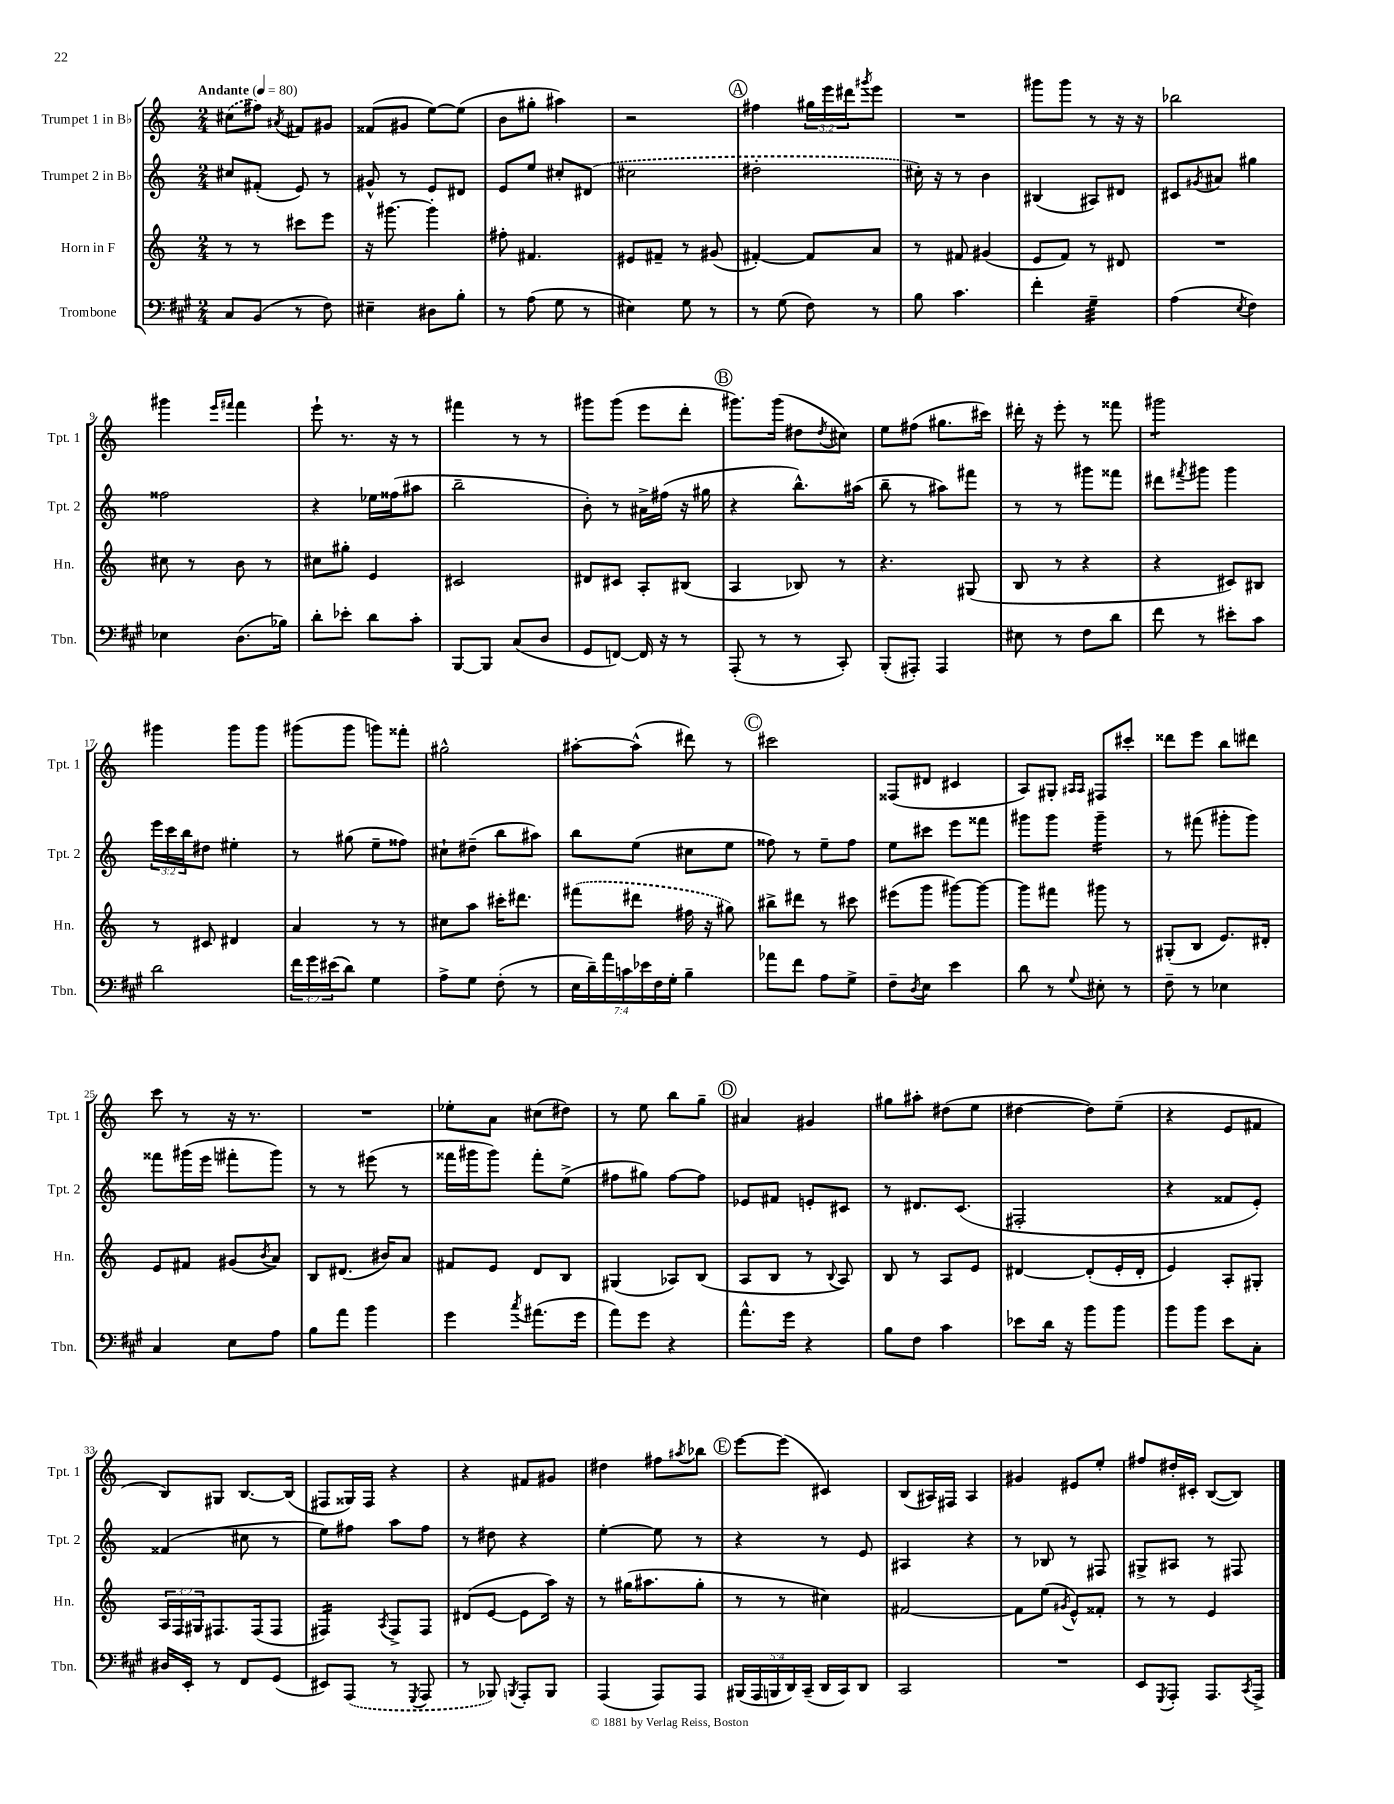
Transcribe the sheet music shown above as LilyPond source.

<<
\new StaffGroup <<
\new Staff = "s0" \with { instrumentName = "Trumpet 1 in Bb" shortInstrumentName = "Tpt. 1" } {
    \clef treble \key c \major \numericTimeSignature \time 2/4 \override Staff.TupletNumber.text = #tuplet-number::calc-fraction-text \tempo "Andante" 4 = 80
    \once \slurDashed cis''8( fis''8) \acciaccatura { ais'8 } fis'8 gis'8 |
    fisis'8( gis'8 e''8~) e''8( |
    b'8 gis''8-. ais''4) |
    r2 |
    \mark \markup { \circle "A" } fis''4 \tuplet 3/2 { gis''16 e'''16 dis'''16 } \acciaccatura { gis'''8 } e'''8 |
    R2 |
    gis'''8 gis'''8 r8 r16 r16 |
    bes''2 |
    gis'''4 \grace { e'''16 fis'''16 } fis'''4 |
    e'''8-! r8. r16 r8 |
    fis'''4 r8 r8 |
    gis'''8 gis'''8( e'''8 d'''8-. |
    \mark \markup { \circle "B" } gis'''8.) gis'''16( dis''8 \acciaccatura { dis''8 } cis''8) |
    e''8 fis''8( gis''8. cis'''16) |
    dis'''16-. r16 e'''8-. r8 fisis'''8 |
    gis'''2:8 |
    gis'''4 gis'''8 gis'''8 |
    gis'''8( gis'''8 g'''8) fisis'''8-. |
    gis''2-^ |
    ais''8~-. ais''8-^( dis'''8) r8 |
    \mark \markup { \circle "C" } cis'''2 |
    fisis8( dis'8 cis'4 |
    a8) gis8-. \grace { ais16 ais16 } fis8 cis'''8-. |
    disis'''8 e'''8 b''8 dis'''8 |
    c'''8 r8 r16 r8. |
    R2 |
    ees''8-. a'8 cis''8( dis''8) |
    r8 e''8 b''8 g''8-- |
    \mark \markup { \circle "D" } ais'4 gis'4 |
    gis''8 ais''8-. dis''8( e''8 |
    dis''4~ dis''8) e''8--( |
    r4 e'8 fis'8 |
    b8) gis8 b8.~ b16( |
    fis8 gisis16) fis16 r4 |
    r4 fis'8 gis'8 |
    dis''4 fis''8 \acciaccatura { ais''8 } bes''8 |
    \mark \markup { \circle "E" } e'''8~ e'''8( cis'4) |
    b8( ais16) fis16 ais4 |
    gis'4 eis'8 e''8-. |
    fis''8 dis''16-. cis'16-. b8~( b8) \bar "|." |
}
\new Staff = "s1" \with { instrumentName = "Trumpet 2 in Bb" shortInstrumentName = "Tpt. 2" } {
    \clef treble \key c \major \numericTimeSignature \time 2/4 \override Staff.TupletNumber.text = #tuplet-number::calc-fraction-text
    cis''8 fis'8-.( e'8) r8 |
    gis'8-^ r8 e'8 dis'8 |
    e'8 e''8 cis''8-. \once \slurDashed dis'8( |
    cis''2 |
    \mark \markup { \circle "A" } dis''2-. |
    cis''16-.) r16 r8 b'4 |
    bis4( ais8) dis'8 |
    cis'8 \acciaccatura { gis'8 } ais'8 gis''4 |
    fisis''2 |
    r4 ees''16 fisis''16( ais''8 |
    b''2-- |
    b'8-.) r8 ais'16-> fis''16( r16 gis''16 |
    \mark \markup { \circle "B" } r4 b''8.-^) ais''16( |
    b''8-- r8 ais''8) fis'''8 |
    r8 r8 gis'''8 fisis'''8 |
    dis'''8 \acciaccatura { fis'''8 } gis'''8 gis'''4 |
    \tuplet 3/2 { e'''16 c'''16 b''16 } dis''8 eis''4-. |
    r8 gis''8( e''8-- fisis''8) |
    cis''8-! dis''8--( b''8 ais''8) |
    b''8 e''8( cis''8 e''8 |
    \mark \markup { \circle "C" } fisis''8) r8 e''8-- fisis''8 |
    e''8 cis'''8 e'''8 fisis'''8 |
    gis'''8 gis'''8 gis'''4:16-- |
    r8 fis'''8( gis'''8-. gis'''8) |
    fisis'''8 gis'''16( e'''16 fis'''8-. gis'''8) |
    r8 r8 eis'''8( r8 |
    fisis'''16 gis'''16 gis'''8) fisis'''8-. e''8->( |
    fis''8 gis''8) fis''8~ fis''8 |
    \mark \markup { \circle "D" } ees'8 fis'8 e'8-. cis'8 |
    r8 dis'8. c'8.( |
    fis2-. |
    r4 fisis'8 e'8-.) |
    fisis'4( cis''8 r8 |
    e''8) fis''8 a''8 fis''8 |
    r8 dis''8 r4 |
    e''4~-. e''8 r8 |
    \mark \markup { \circle "E" } r4 r8 e'8 |
    ais4 r4 |
    r8 bes8 r8 fis8 |
    gis8-> ais8 r8 fis8 \bar "|." |
}
\new Staff = "s2" \with { instrumentName = "Horn in F" shortInstrumentName = "Hn." } {
    \clef treble \key c \major \numericTimeSignature \time 2/4 \override Staff.TupletNumber.text = #tuplet-number::calc-fraction-text
    r8 r8 cis'''8 e'''8 |
    r16 gis'''8.~ gis'''4-. |
    fis''8-. fis'4. |
    eis'8 fis'8-- r8 gis'8( |
    \mark \markup { \circle "A" } fis'4~-.) fis'8 a'8 |
    r8 fis'8 gis'4( |
    e'8 f'8) r8 dis'8 |
    R2 |
    cis''8 r8 b'8 r8 |
    cis''8 gis''8-. e'4 |
    cis'2 |
    dis'8 cis'8 a8-. bis8( |
    \mark \markup { \circle "B" } a4 bes8) r8 |
    r4. gis8( |
    b8 r8 r4 |
    r4 cis'8) bis8 |
    r8 cis'8 dis'4 |
    a'4 r8 r8 |
    cis''8 a''8 cis'''16-. dis'''8. |
    \once \slurDashed fis'''8( dis'''8 fis''16 r16 gis''8) |
    \mark \markup { \circle "C" } bis''8-> dis'''8 r8 cis'''8 |
    eis'''8( g'''8 gis'''8~) gis'''8~ |
    gis'''8 fis'''8 gis'''8 r8 |
    gis8-.( b8 e'8.) dis'16-. |
    e'8 fis'8 gis'8( \acciaccatura { b'8 } a'8) |
    b8 dis'8.( bis'16) a'8 |
    fis'8 e'8 d'8 b8 |
    gis4( aes8) b8( |
    \mark \markup { \circle "D" } a8 b8 r8 \appoggiatura { b8 } a8) |
    b8 r8 a8 e'8 |
    dis'4~ dis'8-.( e'16-. dis'16-. |
    e'4) a8-. gis8-. |
    \tuplet 3/2 { a16 f16 gis16 } fis8. fis16( fis8 |
    fis4:16) \acciaccatura { a8 } fis8-> fis8 |
    dis'8( e'8~ e'8 a''16) r16 |
    r8 gis''16( ais''8. gis''8-. |
    \mark \markup { \circle "E" } r8 r8 cis''4) |
    fis'2~ |
    fis'8 e''8( \acciaccatura { gis'8 } e'8-^) fisis'8-. |
    r8 r8 e'4 \bar "|." |
}
\new Staff = "s3" \with { instrumentName = "Trombone" shortInstrumentName = "Tbn." } {
    \clef bass \key a \major \numericTimeSignature \time 2/4 \override Staff.TupletNumber.text = #tuplet-number::calc-fraction-text
    cis8 b,8( r8 fis8) |
    eis4-- dis8 b8-. |
    r8 a8( gis8 r8 |
    eis4) gis8 r8 |
    \mark \markup { \circle "A" } r8 gis8( fis8) r8 |
    b8 cis'4. |
    fis'4-. gis4:32-- |
    a4( \acciaccatura { e8 } fis4) |
    ees4 d8.( bes16) |
    d'8-. ees'8-. d'8 cis'8-. |
    b,,8~ b,,8 cis8( d8 |
    gis,8 f,8~) f,16 r16 r8 |
    \mark \markup { \circle "B" } a,,8-.( r8 r8 cis,8-.) |
    b,,8-.( ais,,8-.) ais,,4 |
    eis8 r8 fis8 d'8 |
    fis'8 r8 eis'8-. cis'8 |
    d'2 |
    \tuplet 3/2 { fis'16 gis'16 eis'16( } d'8) gis4 |
    a8-> gis8 fis8-.( r8 |
    \tuplet 7/4 { e16 d'16--) a'16 c'16 ees'16 fis16 gis16-. } b4-- |
    \mark \markup { \circle "C" } aes'8 fis'8 a8 gis8-> |
    fis8-- \acciaccatura { d8 } e8 e'4 |
    d'8 r8 \appoggiatura { gis8 } eis8-. r8 |
    fis8-- r8 ees4 |
    cis4 e8 a8 |
    b8 a'8 b'4 |
    gis'4 \acciaccatura { cis''8 } ais'8.( gis'16 |
    a'8) gis'8 r4 |
    \mark \markup { \circle "D" } a'8.-^ gis'16 r4 |
    b8 fis8 cis'4 |
    ees'8 d'16 r16 b'8 b'8 |
    b'8 b'8 e'8 cis8-. |
    dis16 e,16-. r8 fis,8 gis,8( |
    eis,8) \once \slurDashed a,,8( r8 \acciaccatura { gis,,8 } a,,8 |
    r8 bes,,8) \acciaccatura { b,,8 } a,,8-. b,,8 |
    a,,4( a,,8) a,,8 |
    \mark \markup { \circle "E" } \tuplet 5/4 { bis,,16( a,,16 b,,16 d,16) cis,16--( } d,16 cis,16) d,8 |
    cis,2 |
    R2 |
    e,8 \acciaccatura { gis,,8 } a,,8-. a,,8. \acciaccatura { cis,8 } a,,16-> \bar "|." |
}
>>
>>
